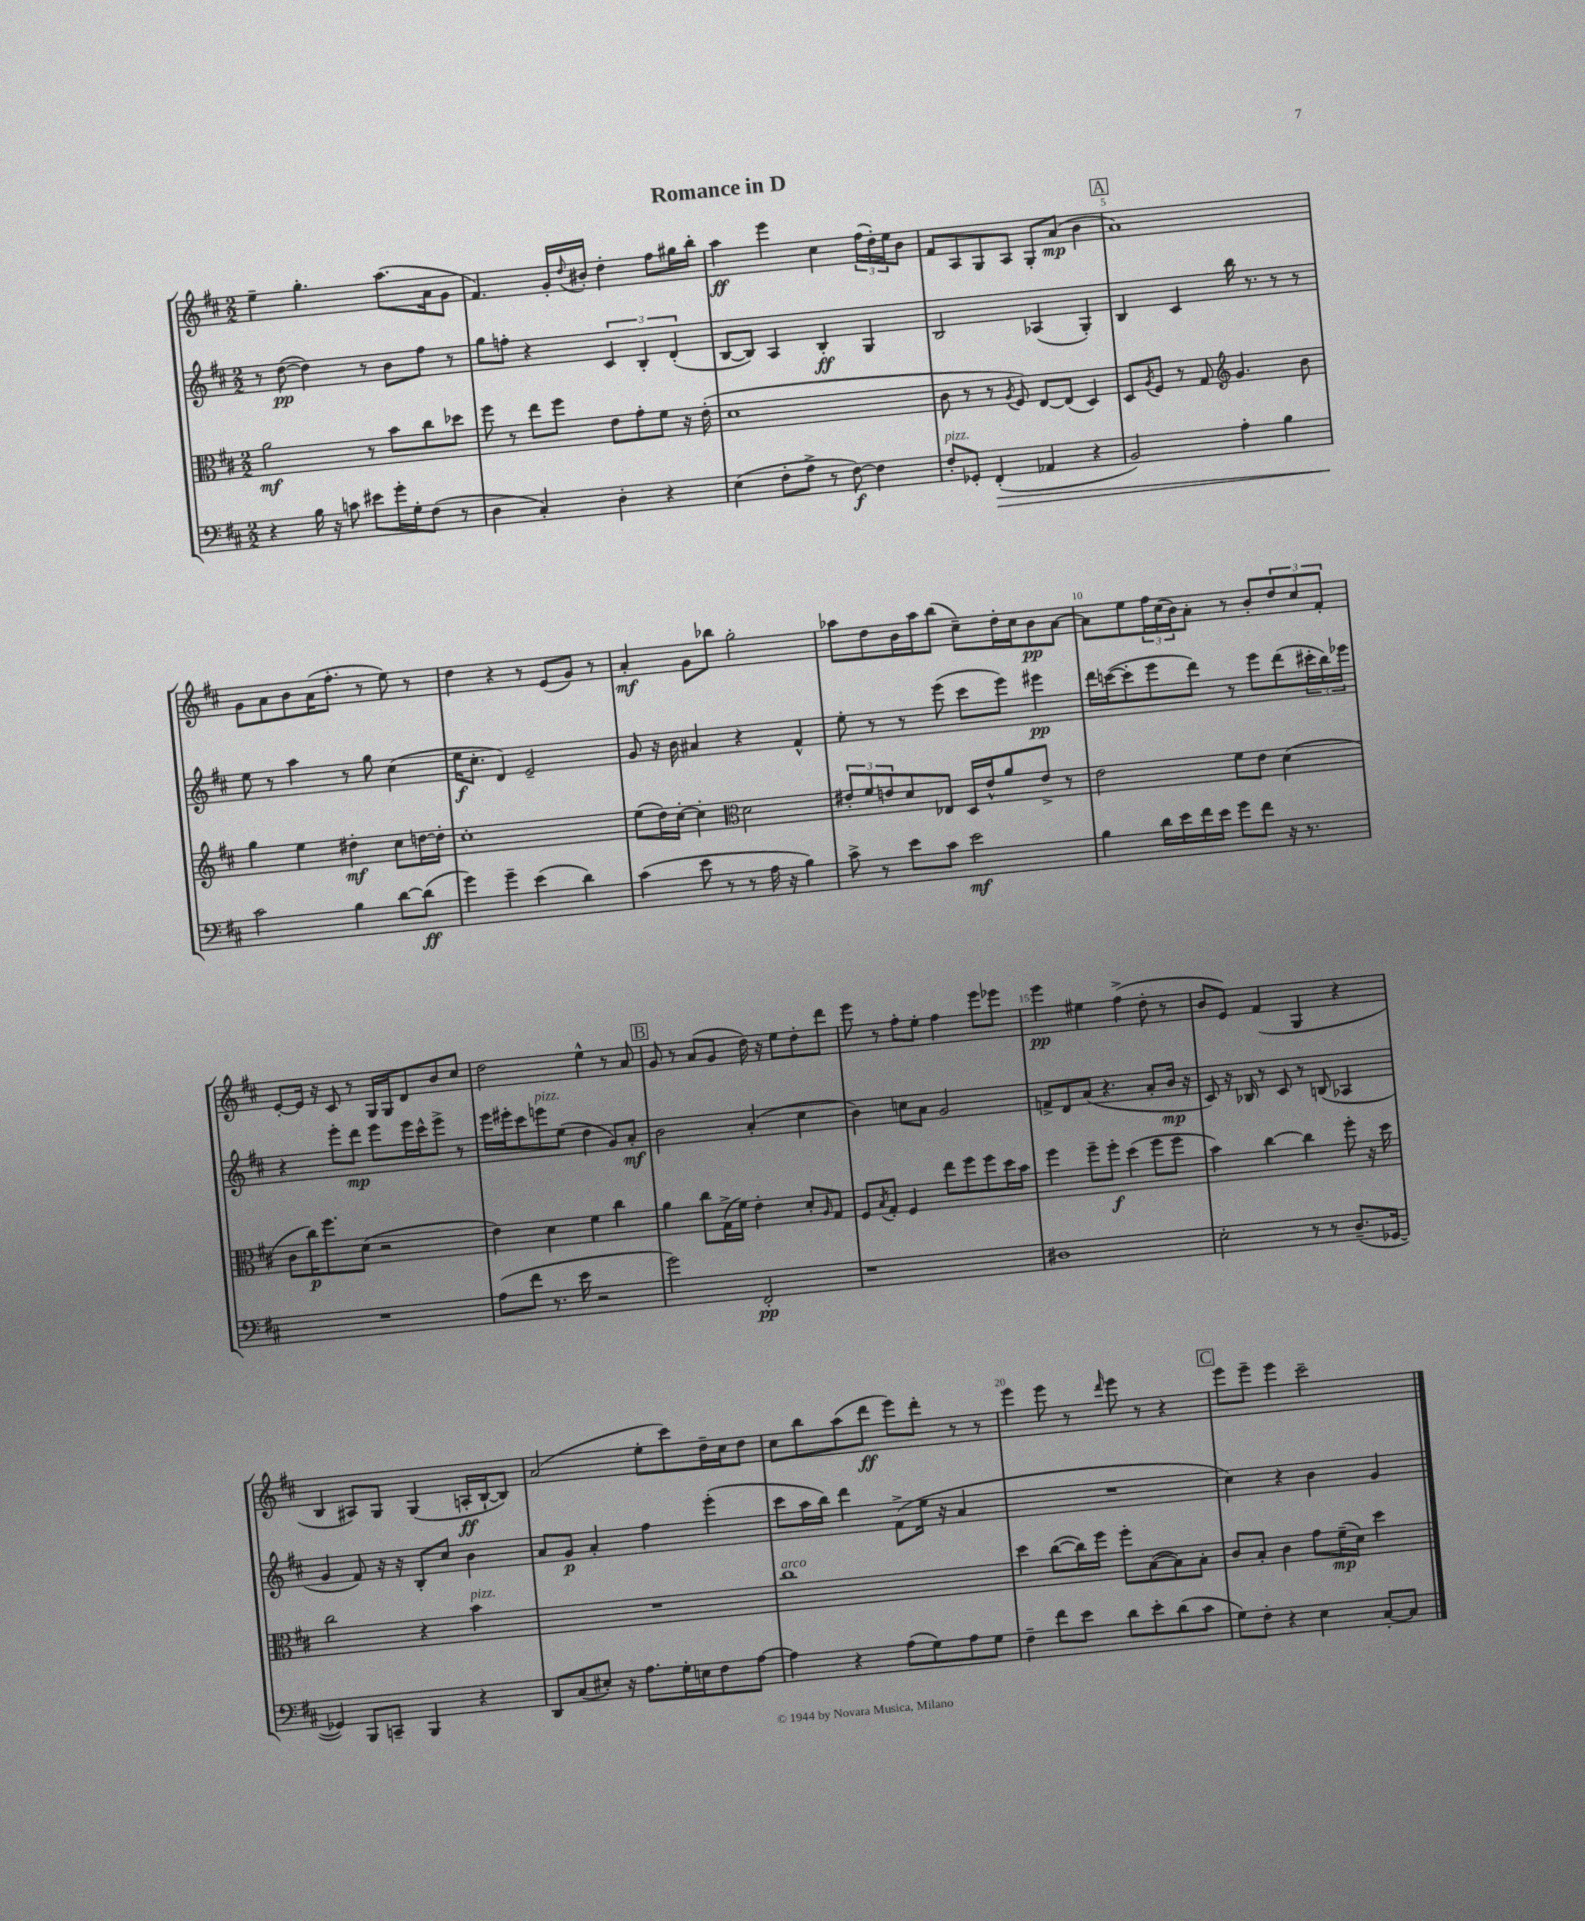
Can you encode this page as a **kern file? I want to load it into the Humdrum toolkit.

**kern	**dynam	**kern	**dynam	**kern	**dynam	**kern	**dynam
*part4	*part4	*part3	*part3	*part2	*part2	*part1	*part1
*staff4	*staff4	*staff3	*staff3	*staff2	*staff2	*staff1	*staff1
*clefF4	*	*clefC3	*	*clefG2	*	*clefG2	*
*k[f#c#]	*	*k[f#c#]	*	*k[f#c#]	*	*k[f#c#]	*
*M2/2	*	*M2/2	*	*M2/2	*	*M2/2	*
=1	=1	=1	=1	=1	=1	=1	=1
4r	.	2a\	mf	8r	.	4ee~\	.
.	.	.	.	([8dd\	pp	.	.
16B\	.	.	.	4dd\])	.	4.gg'\	.
16r	.	.	.	.	.	.	.
8cn\	.	.	.	.	.	.	.
8e#X\L	.	8r	.	8r	.	.	.
16g'\L	.	8b\L	.	8b\L	.	(8.aa\L	.
16G'\J	.	.	.	.	.	.	.
(8F#\J	.	8cc#\	.	8ff#\J	.	.	.
.	.	.	.	.	.	16a\k	.
8r	.	8dd-X\J	.	8r	.	8g\J	.
=2	=2	=2	=2	=2	=2	=2	=2
4D\	.	8ff#\	.	8gg\L	.	4.f#/)	.
.	.	8r	.	8ffn'\J	.	.	.
4C#'/)	.	8ee\L	.	4r	.	.	.
.	.	8ff#\J	.	.	.	16g'/LL	.
.	.	.	.	.	.	8qqdd/	.
.	.	.	.	.	.	16b#X'/JJ	.
4D'\	.	8e\L	.	6c#/	.	4dd'\	.
.	.	8g'\	.	.	.	.	.
.	.	.	.	6B'/	.	.	.
4r	.	8f#\J	.	.	.	8ff#\L	.
.	.	.	.	(6d'/	.	.	.
.	.	16r	.	.	.	16gg#X\L	.
.	.	(16e'\	.	.	.	16bb'\JJ	.
=3	=3	=3	=3	=3	=3	=3	=3
(4E\	.	1d	.	[8B/L	.	4aa\	ff
.	.	.	.	8B/J])	.	.	.
8F#'\L	.	.	.	4A/	.	4eee\	.
8A^\J	.	.	.	.	.	.	.
8r	.	.	.	4B'/	ff	4cc#\	.
[8F#\)	f	.	.	.	.	.	.
4F#\]	.	.	.	4G/	.	(24ff#\LL	.
.	.	.	.	.	.	24dd'\)	.
.	.	.	.	.	.	24ee\J	.
.	.	.	.	.	.	8b\J	.
=4	=4	=4	=4	=4	=4	=4	=4
!LO:TX:a:i:t=pizz.	!	!	!	!	!	!	!
8F#'/L	.	8c#\	.	2B/	.	8f#/L	.
8GG-X'/J	.	8r	.	.	.	8A/	.
!	!LO:HP:b	!	!	!	!	!	!
(4FF#'/	>	8r	.	.	.	8G/	.
.	.	8qA/	.	.	.	.	.
.	.	8F#/)	.	.	.	8A/J	.
4AA-X/	.	[8E/L	.	(4A-X/	.	8G'/L	.
.	.	(8E/J]	.	.	.	(8a/J	mp
4r	.	4D/)	.	4G'/)	.	4b\	.
!!LO:REH:place=s1:t=A
=5	=5	=5	=5	=5	=5	=5	=5
2BB/)	.	8D/L	.	4B/	.	1a)	.
.	.	8qA/	.	.	.	.	.
.	.	8F#/J	.	.	.	.	.
.	.	8r	.	4c#/	.	.	.
.	.	8G/	.	.	.	.	.
*	*	*clefG2	*	*	*	*	*
4A'\	.	4.g/	.	16bb\	.	.	.
.	.	.	.	8.r	.	.	.
4B\	.	.	.	8r	.	.	.
.	.	8b\	.	8r	.	.	.
!!LO:LB:g=z
=6	=6	=6	=6	=6	=6	=6	=6
2c#\	.	4gg\	.	8ee\	.	8g\L	.
.	.	.	.	8r	.	8a\	.
.	.	4ee\	.	4aa\	.	8b\	.
.	.	.	.	.	.	(16a\K	.
.	.	.	.	.	.	8.ff#'\J	.
4B\	]	4dd#X'\	mf	8r	.	.	.
.	.	.	.	8gg\	.	8r	.
[8d\L	.	8cc#\L	.	(4cc#\	.	8ee\)	.
(8d\J]	ff	[16ddn\L	.	.	.	8r	.
.	.	16dd'\JJ]	.	.	.	.	.
=7	=7	=7	=7	=7	=7	=7	=7
4g\)	.	1cc#'	.	16ee\KL	f	4dd\	.
.	.	.	.	8.cc#'\J	.	.	.
4g~\	.	.	.	4d/)	.	4r	.
(4e\	.	.	.	2e~/	.	8r	.
.	.	.	.	.	.	(8e/L	.
4d\)	.	.	.	.	.	8g/J)	.
.	.	.	.	.	.	8r	.
=8	=8	=8	=8	=8	=8	=8	=8
(4c#\	.	(8ee\L	.	8g/	.	4a'/	mf
.	.	16dd\L)	.	16r	.	.	.
.	.	[16cc#'\JJ	.	16b\	.	.	.
8e\	.	4cc#'\]	.	4a#X/	.	8g\L	.
8r	.	.	.	.	.	8bb-X\J	.
*	*	*clefC3	*	*	*	*	*
8r	.	2d\	.	4r	.	2gg'\	.
16A\	.	.	.	.	.	.	.
16r	.	.	.	.	.	.	.
4B\)	.	.	.	4f#^^/	.	.	.
=9	=9	=9	=9	=9	=9	=9	=9
8c#^\	.	12e#X'/L	.	8ee'\	.	8aa-X\L	.
.	.	12f#/	.	.	.	.	.
8r	.	.	.	8r	.	8dd\	.
.	.	12en/	.	.	.	.	.
8e\L	.	8d/	.	8r	.	16b\L	.
.	.	.	.	.	.	16aa-\J	.
8c#\J	.	8E-X/J	.	(8eee\	.	(8bb\J	.
2e\	mf	16D/LL	.	8ccc#\L	.	8cc#~\L)	.
.	.	16e^^/J	.	.	.	.	.
.	.	8a/	.	8eee\J)	.	16dd'\L	.
.	.	.	.	.	.	16cc#\J	.
.	.	8e^/J	.	4eee#X\	pp	8b\	pp
.	.	8r	.	.	.	[8a\J	.
=10	=10	=10	=10	=10	=10	=10	=10
4B\	.	2e\	.	16ddd\LL	.	8a\L]	.
.	.	.	.	([16cccn\J	.	.	.
.	.	.	.	8ccc'\]	.	8ee\	.
16d\LL	.	.	.	8eee\	.	24ff#\L	.
.	.	.	.	.	.	(24cc#\	.
16e\	.	.	.	.	.	.	.
.	.	.	.	.	.	24b\J)	.
16f#\	.	.	.	8ddd\J)	.	8a'\J	.
16e\JJ	.	.	.	.	.	.	.
8g\L	.	8f#\L	.	8r	.	8r	.
8f#\J	.	8e\J	.	8eee\L	.	8b'/L	.
16r	.	(4d\	.	(8ddd\	.	12dd/	.
8.r	.	.	.	.	.	.	.
.	.	.	.	.	.	12cc#/	.
.	.	.	.	24ccc#X'\L	.	.	.
.	.	.	.	24bb\)	.	12f#'/J	.
.	.	.	.	24eee-X\JJ	.	.	.
!!LO:LB:g=z
=11	=11	=11	=11	=11	=11	=11	=11
1r	.	8c#\L	.	4r	.	[8e'/L	.
.	.	16cc#\K)	p	.	.	16e/Jk]	.
.	.	8.ff#\	.	.	.	16r	.
.	.	.	.	8eee'\L	.	8c#/	.
.	.	(8d\J	.	8ddd\J	mp	8r	.
.	.	2r	.	8eee\L	.	16G/LL	.
.	.	.	.	.	.	16G/J	.
.	.	.	.	16eee\L	.	8d/	.
.	.	.	.	16ccc#^^\J	.	.	.
.	.	.	.	8eee^\J	.	8b/	.
.	.	.	.	8r	.	8cc#/J	.
=12	=12	=12	=12	=12	=12	=12	=12
(8A\L	.	4e\)	.	16eee\LL	.	2dd\	.
.	.	.	.	16eee#X'\J	.	.	.
8f#\J	.	.	.	8ccc#\	.	.	.
!	!	!	!	!LO:TX:a:i:t=pizz.	!	!	!
8.r	.	4d\	.	8eeen\	.	.	.
.	.	.	.	(8ee\J	.	.	.
16e\	.	.	.	.	.	.	.
2r	.	4f#\	.	4dd\	.	4ee^^\	.
.	.	4cc#\	.	8g/L)	.	8r	.
.	.	.	.	8a'/J	mf	8a/	.
!!LO:REH:place=s1:t=B
=13	=13	=13	=13	=13	=13	=13	=13
2g\)	.	4a\	.	2b\	.	8g/	.
.	.	.	.	.	.	8r	.
.	.	8cc#\L	.	.	.	(8a/L	.
.	.	(16G^\L	.	.	.	8g/J	.
.	.	16f#\JJ)	.	.	.	.	.
2FF#'/	pp	4e'\	.	(4a'/	.	16dd\)	.
.	.	.	.	.	.	16r	.
.	.	.	.	.	.	8ee\L	.
.	.	8d'/L	.	4cc#\	.	8dd'\	.
.	.	16qqA/	.	.	.	.	.
.	.	8G/J	.	.	.	8ddd\J	.
=14	=14	=14	=14	=14	=14	=14	=14
1r	.	8F#/L	.	4b\)	.	8eee\	.
.	.	8qB/	.	.	.	.	.
.	.	8G'/J	.	.	.	8r	.
.	.	4F#/	.	8ccn\L	.	8ff#'\L	.
.	.	.	.	8a\J	.	8ee'\J	.
.	.	8ee\L	.	2g/	.	4ff#\	.
.	.	8ff#\	.	.	.	.	.
.	.	8ff#\	.	.	.	8eee\L	.
.	.	16dd\L	.	.	.	8eee-X\J	.
.	.	16b\JJ	.	.	.	.	.
=15	=15	=15	=15	=15	=15	=15	=15
1D#X	.	4ff#\	.	8fn^/L	.	4eee\	pp
.	.	.	.	8d/	.	.	.
.	.	8ff#~\L	.	(8a/J	.	4ee#X\	.
.	.	8ff#'\J	f	4.r	.	.	.
.	.	(4dd\	.	.	.	(4ff#^\	.
.	.	8ff#\L	.	8a'/L	.	8dd'\	.
.	.	8ff#\J	.	16b/Jk	mp	8r	.
.	.	.	.	16r	.	.	.
=16	=16	=16	=16	=16	=16	=16	=16
2E'\	.	4b\)	.	8c#/)	.	8b/L	.
.	.	.	.	16r	.	8e/J)	.
.	.	.	.	16B-X/	.	.	.
.	.	[4cc#\	.	8r	.	(4f#/	.
.	.	.	.	8c#/	.	.	.
8r	.	4cc#\]	.	8r	.	4G/	.
8r	.	.	.	(8Bn/	.	.	.
(8.D~/L	.	8ff#'\	.	4A-X/	.	4r	.
.	.	16r	.	.	.	.	.
[16GG-X/Jk	.	16dd\	.	.	.	.	.
!!LO:LB:g=z
=17	=17	=17	=17	=17	=17	=17	=17
4GG-X/])	.	2cc#\	.	4g/	.	4B/	.
8BBB/L	.	.	.	8f#/)	.	8A#X/L)	.
8CCn~/J	.	.	.	16r	.	8G/J	.
.	.	.	.	16r	.	.	.
4BBB/	.	4r	.	8B'/L	.	(4G/	.
.	.	.	.	8cc#/J	.	.	.
!	!	!LO:TX:a:i:t=pizz.	!	!	!	!	!
4r	.	4b\	.	4b\	.	16An'/LL	ff
.	.	.	.	.	.	[16B`/J	.
.	.	.	.	.	.	8B/J])	.
=18	=18	=18	=18	=18	=18	=18	=18
8DD/L	.	1r	.	8a/L	.	(2a/	.
(8C#/	.	.	.	8g/J	p	.	.
8E#X'/J)	.	.	.	4a'/	.	.	.
16r	.	.	.	.	.	.	.
8.A\L	.	.	.	.	.	.	.
.	.	.	.	4ff#\	.	8ee'\L	.
16G'\L	.	.	.	.	.	8ccc#\)	.
16En\J	.	.	.	.	.	.	.
8F#\	.	.	.	(4eee'\	.	16dd~\L	.
.	.	.	.	.	.	16cc#\J	.
[8A\J	.	.	.	.	.	8dd\J	.
=19	=19	=19	=19	=19	=19	=19	=19
!	!	!LO:TX:a:i:t=arco	!	!	!	!	!
4A\]	.	1cc#	.	8ccc#\L	.	8cc#\L	.
.	.	.	.	16aa\L	.	8bb\	.
.	.	.	.	16bb\JJ)	.	.	.
4r	.	.	.	4ddd\	.	(8aa\	.
.	.	.	.	.	.	8ddd\J	ff
(8A\L	.	.	.	(8f#^\L	.	8eee\L)	.
8G\)	.	.	.	16ee\Jk	.	8ddd'\J	.
.	.	.	.	16r	.	.	.
8A\	.	.	.	4a/	.	8r	.
8G\J	.	.	.	.	.	8r	.
=20	=20	=20	=20	=20	=20	=20	=20
4F#~\	.	4dd\	.	1r	.	4eee\	.
8f#\L	.	([8cc#\L	.	.	.	8eee\	.
8e\J	.	16cc#\L])	.	.	.	8r	.
.	.	16ff#\JJ	.	.	.	.	.
.	.	.	.	.	.	16qqddd/	.
8d\L	.	8ff#'\L	.	.	.	8eee\	.
8e'\	.	([8B\	.	.	.	8r	.
(8d\	.	8B\])	.	.	.	4r	.
8c#\J	.	8B'\J	.	.	.	.	.
!!LO:REH:place=s1:t=C
=21	=21	=21	=21	=21	=21	=21	=21
8G\L)	.	8c#/L	.	4cc#\)	.	8eee\L	.
8F#'\J	.	8B'/J	.	.	.	8eee~\J	.
4r	.	4c#\	.	4r	.	4eee\	.
4E\	.	8g\L	.	4b\	.	2ccc#~\	.
.	.	(16f#~\L	mp	.	.	.	.
.	.	16d\JJ)	.	.	.	.	.
[8C#'/L	.	4dd\	.	4g/	.	.	.
8C#/J]	.	.	.	.	.	.	.
==	==	==	==	==	==	==	==
*-	*-	*-	*-	*-	*-	*-	*-
